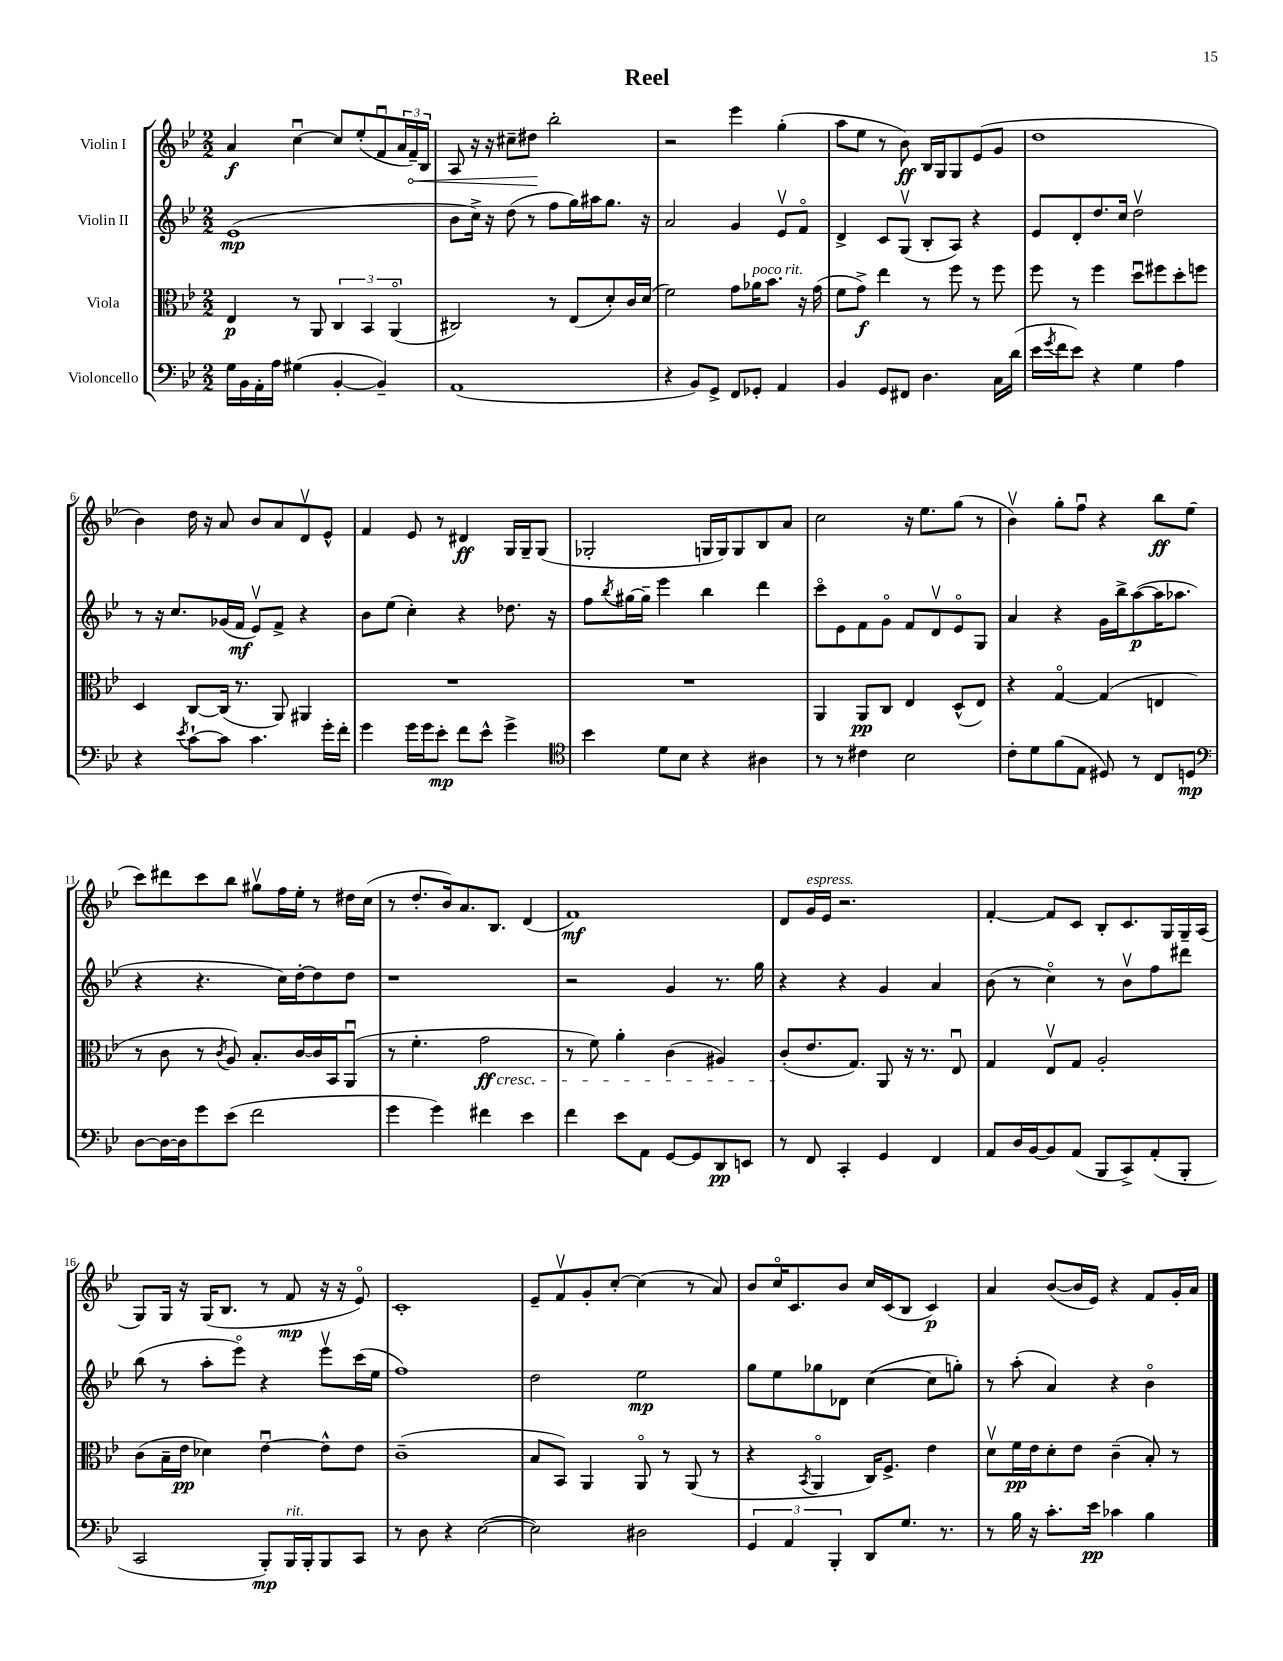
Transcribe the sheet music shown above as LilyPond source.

\header { title = "Reel" }
<<
\new StaffGroup <<
\new Staff = "s0" \with { instrumentName = "Violin I" } {
    \clef treble \key bes \major \numericTimeSignature \time 2/2
    a'4\f c''4~\downbow c''8 ees''8-.( f'8\downbow \tuplet 3/2 { a'16 \once \override Hairpin.circled-tip = ##t f'16--\<) bes16 } |
    a8 r16 r16 cis''8-- dis''8\! bes''2-. |
    r2 ees'''4 g''4-.( |
    a''8 ees''8 r8 bes'8\ff) bes16 g16 g8 ees'8( g'8 |
    d''1 |
    bes'4) d''16 r16 a'8 bes'8 a'8 d'8\upbow ees'8-^ |
    f'4 ees'8 r8 dis'4\ff g16 g16-- g8( |
    ges2-. g16 g16) g8 bes8 a'8 |
    c''2 r16 ees''8. g''8( r8 |
    bes'4\upbow) g''8-. f''8\downbow r4 bes''8\ff ees''8( |
    c'''8) dis'''8 c'''8 bes''8 gis''8\upbow f''16 ees''16-. r8 dis''16 c''16( |
    r8 d''8.-. bes'16) a'8. bes8. d'4( |
    f'1\mf) |
    d'8 g'16^\markup { \italic "espress." } ees'16 r2. |
    f'4~-. f'8 c'8 bes8-. c'8. g16 g16-- a16( |
    g8) g16 r16 g16( bes8. r8 f'8\mp r16 r16 ees'8\flageolet) |
    c'1-. |
    ees'8-- f'8\upbow g'8-. c''8~-. c''4( r8 a'8) |
    bes'8 c''16\flageolet c'8. bes'8 c''16 c'16( bes8 c'4\p) |
    a'4 bes'8~( bes'16 ees'16) r4 f'8 g'16-. a'16 \bar "|." |
}
\new Staff = "s1" \with { instrumentName = "Violin II" } {
    \clef treble \key bes \major \numericTimeSignature \time 2/2
    ees'1\mp( |
    bes'8 c''16->) r16 d''8( r8 f''8 g''16) ais''16 g''8. r16 |
    a'2 g'4 ees'8\upbow f'8\flageolet |
    d'4-> c'8 g8\upbow( bes8-. a8) r4 |
    ees'8 d'8-. d''8. c''16 d''2\upbow |
    r8 r16 c''8. ges'16( f'16\mf ees'8\upbow) f'8-> r4 |
    bes'8 ees''8( c''4-.) r4 des''8. r16 |
    f''8 \acciaccatura { bes''8 } gis''16~ gis''16-- ees'''4 bes''4 d'''4 |
    c'''8\flageolet ees'8 f'8 g'8\flageolet f'8 d'8\upbow ees'8\flageolet g8 |
    a'4 r4 g'16 bes''16-> a''8~\p( a''16 aes''8. |
    r4 r4. c''16) d''16~-. d''8 d''8 |
    r1 |
    r2 g'4 r8. g''16 |
    r4 r4 g'4 a'4 |
    bes'8( r8 c''4\flageolet) r8 bes'8\upbow f''8 dis'''8 |
    bes''8( r8 a''8-. ees'''8\flageolet) r4 ees'''8\upbow c'''16( ees''16 |
    f''1) |
    d''2 ees''2\mp |
    g''8 ees''8 ges''8 des'8 c''4~( c''8 g''8-.) |
    r8 a''8-.( a'4) r4 bes'4\flageolet \bar "|." |
}
\new Staff = "s2" \with { instrumentName = "Viola" } {
    \clef alto \key bes \major \numericTimeSignature \time 2/2
    ees4\p r8 a,8 \tuplet 3/2 { c4 bes,4 a,4\flageolet( } |
    cis2) r8 ees8( d'8-.) c'16 d'16( |
    f'2) g'8 aes'16^\markup { \italic "poco rit." } bes'8. r16 g'16( |
    f'8 g'8->\f) ees''4 r8 f''8 r8 f''8 |
    f''8 r8 f''4 d''8\downbow fis''8 d''8-. f''8 |
    d4 c8~ c16( r8. a,8) ais,4 |
    R1 |
    R1 |
    a,4 a,8\pp c8 ees4 d8-^( ees8) |
    r4 g4~\flageolet g4( e4 |
    r8 c'8 r8 \acciaccatura { c'8 } a8) bes8.-. c'16~ c'16 bes,16 a,8\downbow( |
    r8 f'4.-. g'2\ff\cresc |
    r8 f'8) a'4-. c'4( ais4) |
    c'8-.\!( ees'8. g8.) a,8 r16 r8. ees8\downbow |
    g4 ees8\upbow g8 a2-. |
    c'8( bes16-- ees'16\pp des'4) ees'4~\downbow ees'8-^ ees'8 |
    c'1--( |
    bes8 bes,8) a,4 a,8\flageolet r8 a,8( r8 |
    r4 \acciaccatura { bes,8 } a,4\flageolet c16) f8.-> ees'4 |
    d'8\upbow f'16\pp ees'16 d'8-. ees'8 c'4--( bes8-.) r8 \bar "|." |
}
\new Staff = "s3" \with { instrumentName = "Violoncello" } {
    \clef bass \key bes \major \numericTimeSignature \time 2/2
    g16 bes,16 a,16-. a16 gis4( bes,4~-. bes,4--) |
    a,1( |
    r4 bes,8) g,8-> f,8 ges,8-. a,4 |
    bes,4 g,8 fis,8 d4. c16 d'16( |
    ees'16 \acciaccatura { g'8 } f'16 ees'8) r4 g4 a4 |
    r4 \acciaccatura { ees'8 } c'8~-! c'8 c'4. g'16-. f'16-. |
    g'4 g'16 g'16 ees'8-.\mp f'8 ees'8-^ g'4-> |
    \clef tenor bes'4 d'8 bes8 r4 ais4 |
    r8 r8 cis'4 bes2 |
    c'8-. d'8 f'8( ees8 dis8) r8 c8 d8\mp |
    \clef bass d8~ d16~ d16 g'8 ees'8( f'2 |
    g'4 g'4) fis'4 ees'4 |
    f'4 ees'8 a,8 g,8~ g,8 d,8\pp e,8 |
    r8 f,8 c,4-. g,4 f,4 |
    a,8 d16 bes,16~ bes,8 a,8( bes,,8 c,8->) a,8-.( bes,,8-. |
    c,2 bes,,8-.\mp) bes,,16^\markup { \italic "rit." } bes,,16-. bes,,8 c,8 |
    r8 d8 r4 ees2~( |
    ees2) dis2 |
    \tuplet 3/2 { g,4 a,4 bes,,4-. } d,8 g8. r8. |
    r8 bes16 r16 c'8.-. ees'16\pp ces'4 bes4 \bar "|." |
}
>>
>>
